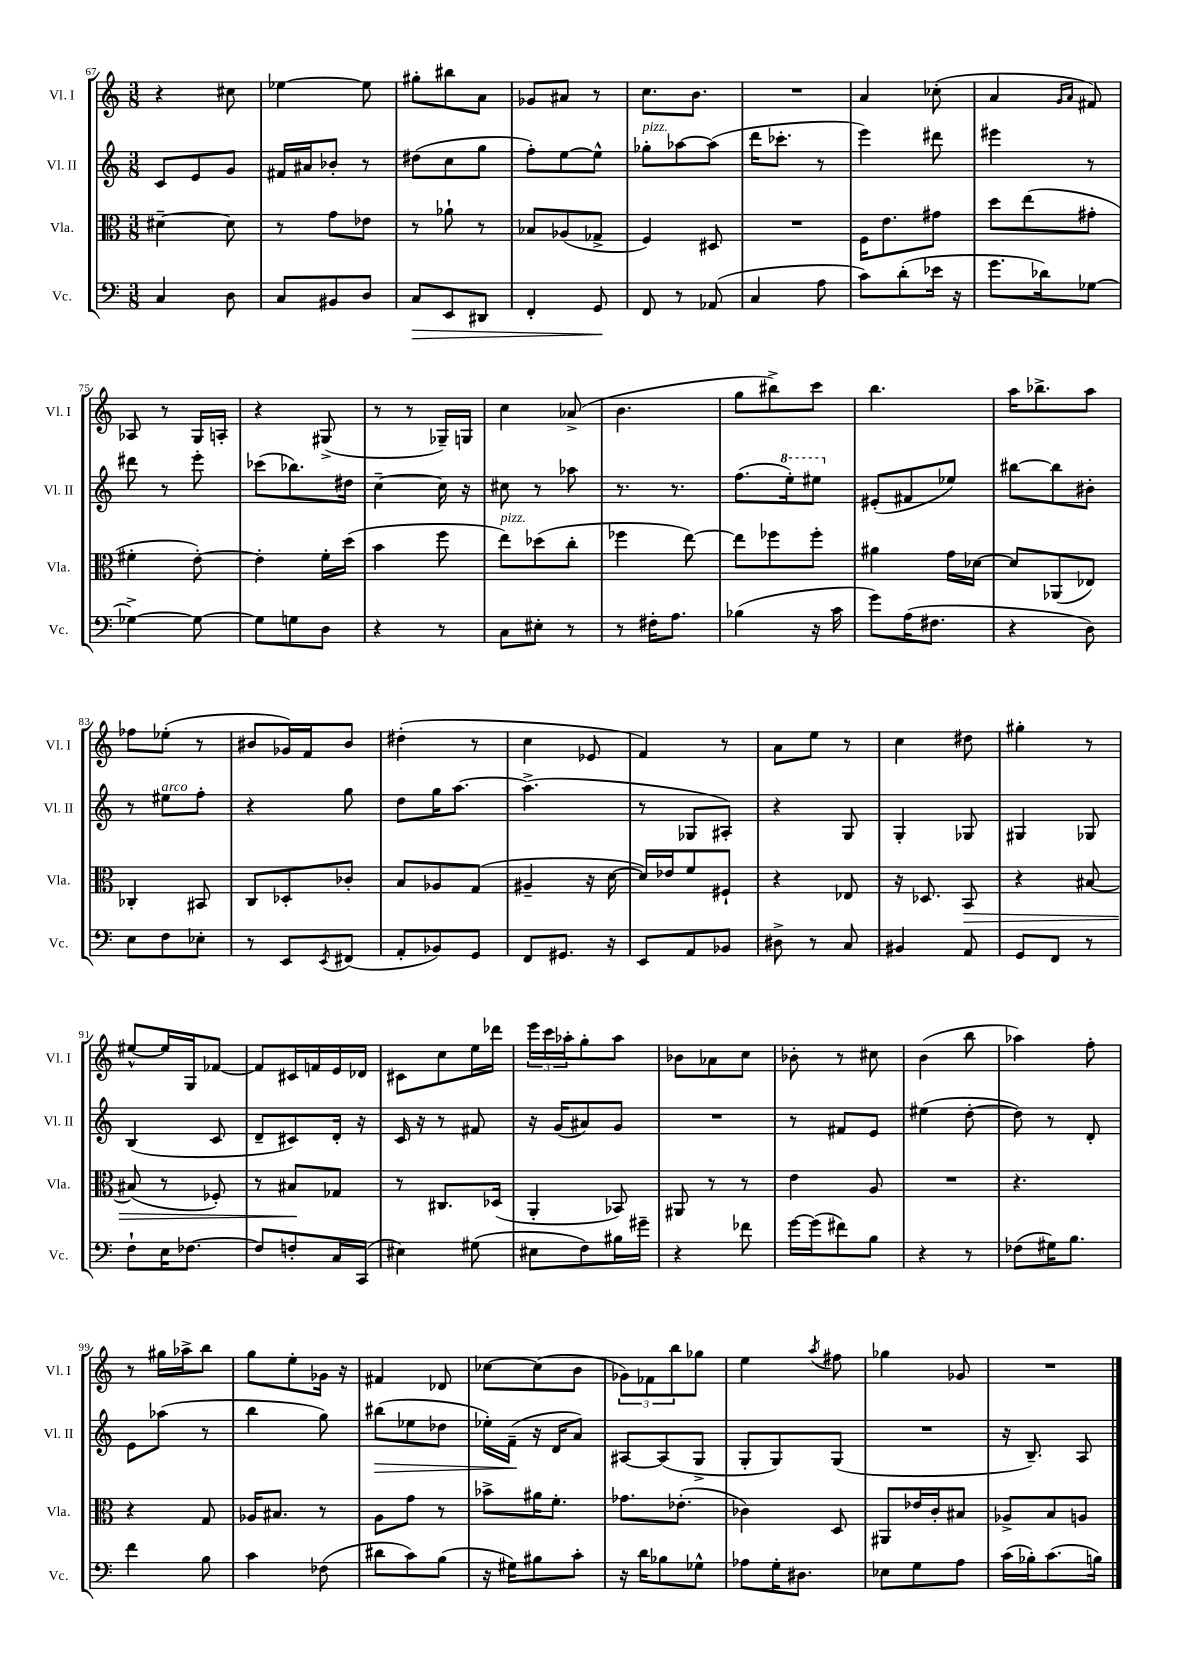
<<
\new StaffGroup <<
\new Staff = "s0" \with { instrumentName = "Vl. I" shortInstrumentName = "Vl. I" } {
    \clef treble \key c \major \numericTimeSignature \time 3/8
    r4 cis''8 |
    ees''4~ ees''8 |
    gis''8-. bis''8 a'8 |
    ges'8 ais'8 r8 |
    c''8. b'8. |
    R4. |
    a'4 ces''8-.( |
    a'4 \grace { g'16 a'16 } fis'8) |
    aes8 r8 g16 a16-. |
    r4 gis8->( |
    r8 r8 ges16--) g16 |
    c''4 aes'8->( |
    b'4. |
    g''8 bis''8->) c'''8 |
    b''4. |
    a''16 bes''8.-> a''8 |
    fes''8 ees''8-.( r8 |
    bis'8 ges'16) f'16 bis'8 |
    dis''4-.( r8 |
    c''4 ees'8 |
    f'4) r8 |
    a'8 e''8 r8 |
    c''4 dis''8 |
    gis''4-. r8 |
    eis''8~-^ eis''16 g16 fes'8~ |
    fes'8 cis'16 f'16 e'16 des'16 |
    cis'8 c''8 e''16 des'''16 |
    \tuplet 3/2 { e'''16 c'''16 aes''16-. } g''8-. aes''8 |
    bes'8 aes'8 c''8 |
    bes'8-. r8 cis''8 |
    b'4( b''8 |
    aes''4) f''8-. |
    r8 gis''16 aes''16-> b''8 |
    g''8 e''8-. ges'16 r16 |
    fis'4 des'8 |
    ces''8~ ces''8( b'8 |
    \tuplet 3/2 { ges'8) fes'8 b''8 } ges''8 |
    e''4 \acciaccatura { a''8 } fis''8 |
    ges''4 ges'8 |
    R4. \bar "|." |
}
\new Staff = "s1" \with { instrumentName = "Vl. II" shortInstrumentName = "Vl. II" } {
    \clef treble \key c \major \numericTimeSignature \time 3/8
    c'8 e'8 g'8 |
    fis'16 ais'16 bes'8-. r8 |
    dis''8( c''8 g''8 |
    f''8-.) e''8~ e''8-^ |
    ges''8-.^\markup { \italic "pizz." } aes''8~ aes''8( |
    d'''16 ces'''8.-. r8 |
    e'''4) dis'''8 |
    eis'''4 r8 |
    dis'''8 r8 e'''8-. |
    ces'''8( bes''8.) dis''16 |
    c''4~-- c''16 r16 |
    cis''8 r8 aes''8 |
    r8. r8. |
    f''8.( \ottava #1 e'''16-.) eis'''8 \ottava #0 |
    eis'8-.( fis'8 ees''8) |
    bis''8~ bis''8 bis'8-. |
    r8 eis''8^\markup { \italic "arco" } f''8-. |
    r4 g''8 |
    d''8 g''16 a''8.~ |
    a''4.->( |
    r8 ges8 ais8-.) |
    r4 g8 |
    g4-. ges8 |
    gis4 ges8 |
    b4( c'8 |
    d'8-- cis'8) d'16-. r16 |
    c'16 r16 r8 fis'8 |
    r16 g'16( ais'8) g'8 |
    R4. |
    r8 fis'8 e'8 |
    eis''4( d''8~-. |
    d''8) r8 d'8-. |
    e'8 aes''8( r8 |
    b''4 g''8) |
    bis''8\>( ees''8 des''8 |
    ees''16-.) f'16--\!( r16 d'16 a'8) |
    ais8~ ais8( g8-> |
    g8-. g8) g8( |
    R4. |
    r16 b8.--) a8 \bar "|." |
}
\new Staff = "s2" \with { instrumentName = "Vla." shortInstrumentName = "Vla." } {
    \clef alto \key c \major \numericTimeSignature \time 3/8
    dis'4~-- dis'8 |
    r8 g'8 ees'8 |
    r8 aes'8-! r8 |
    bes8 aes8( ges8-> |
    f4) dis8 |
    R4. |
    f16 e'8. gis'8 |
    d''8 e''8( gis'8-. |
    fis'4-. e'8~-.) |
    e'4-. f'16-. d''16( |
    b'4 f''8 |
    e''8^\markup { \italic "pizz." }) des''8( c''8-. |
    fes''4 e''8~) |
    e''8 fes''8 fes''8-. |
    ais'4 g'16 des'16~ |
    des'8 aes,8( ees8) |
    ces4-. bis,8 |
    c8 des8-. ces'8-. |
    b8 aes8 g8( |
    ais4-- r16 d'16~ |
    d'16) ees'16 f'8 fis8-! |
    r4 ees8 |
    r16 des8. b,8\> |
    r4 bis8~ |
    bis8( r8 fes8-.) |
    r8 bis8\! ges8 |
    r8 cis8. des16( |
    a,4-. bes,8) |
    ais,8 r8 r8 |
    e'4 a8 |
    R4. |
    r4. |
    r4 g8 |
    aes16 bis8. r8 |
    a8 g'8 r8 |
    bes'8-> ais'16 f'8.-. |
    ges'8. ees'8.-.( |
    ces'4) d8 |
    ais,8 ees'16 c'16-. bis8 |
    aes8-> b8 a8 \bar "|." |
}
\new Staff = "s3" \with { instrumentName = "Vc." shortInstrumentName = "Vc." } {
    \clef bass \key c \major \numericTimeSignature \time 3/8
    c4 d8 |
    c8 bis,8 d8 |
    c8\> e,8 dis,8 |
    f,4-. g,8\! |
    f,8 r8 aes,8( |
    c4 a8 |
    c'8) d'8-.( ees'16 r16 |
    g'8. des'16) ges8~ |
    ges4~-> ges8~ |
    ges8 g8 d8 |
    r4 r8 |
    c8 eis8-. r8 |
    r8 fis16-. a8. |
    bes4( r16 c'16 |
    g'8) a16( fis8. |
    r4 d8) |
    e8 f8 ees8-. |
    r8 e,8 \acciaccatura { e,8 } fis,8( |
    a,8-. bes,8) g,8 |
    f,8 gis,8. r16 |
    e,8 a,8 bes,8 |
    dis8-> r8 c8 |
    bis,4 a,8 |
    g,8 f,8 r8 |
    f8-! e16 fes8.~ |
    fes8 f8-. c16 c,16( |
    eis4) gis8( |
    eis8 f8) bis16 gis'16-- |
    r4 fes'8 |
    g'16~ g'16( fis'8) b8 |
    r4 r8 |
    fes8( gis16) b8. |
    f'4 b8 |
    c'4 fes8( |
    dis'8 c'8) b8( |
    r16 gis16) bis8 c'8-. |
    r16 d'16 bes8 ges8-^ |
    aes8 g16-. dis8. |
    ees8 g8 a8 |
    c'16( bes16-.) c'8.( b16) \bar "|." |
}
>>
>>
\layout { \context { \Score currentBarNumber = #67 } }
